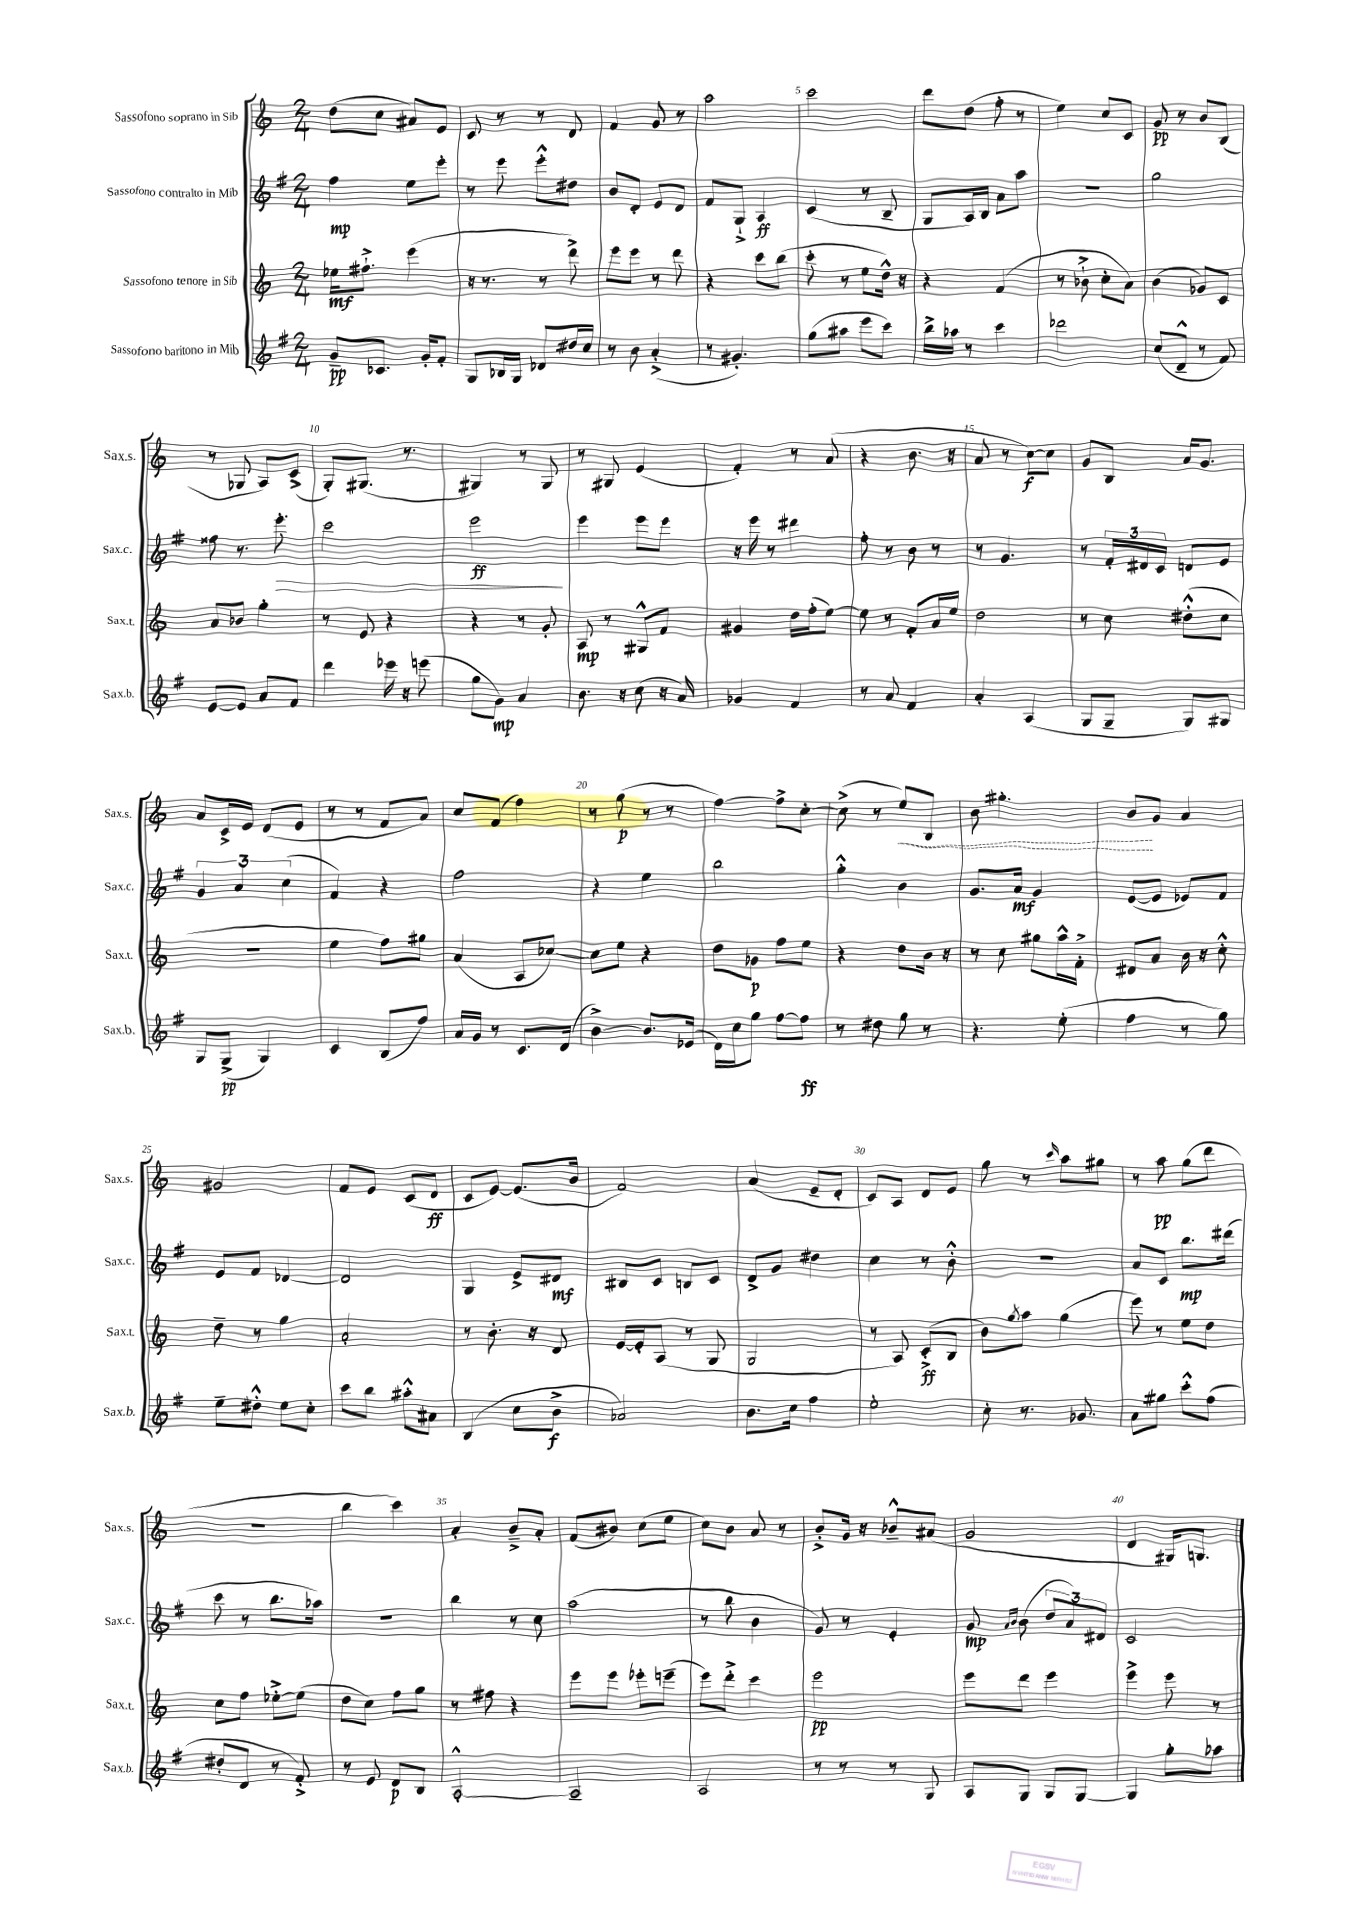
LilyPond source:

<<
\new StaffGroup <<
\new Staff = "s0" \with { instrumentName = "Sassofono soprano in Sib" shortInstrumentName = "Sax.s." } {
    \clef treble \key c \major \numericTimeSignature \time 2/4
    d''8( c''8 ais'8) e'8 |
    c'8 r8 r8 d'8 |
    f'4 g'8 r8 |
    a''2 |
    c'''2 |
    d'''8 d''8( f''8-. r8 |
    e''4) c''8 c'8 |
    g'8\pp r8 b'8 b8( |
    r8 ges8 a8) c'8->( |
    g8-.) gis8.( r8. |
    gis4) r8 gis8 |
    r8 gis8 e'4( |
    f'4-.) r8 a'8( |
    r4 b'8. r16 |
    a'8 r8 c''8~\f) c''8 |
    g'8 b8 a'16 g'8. |
    a'8 c'16-> e'16 d'8( e'8 |
    r8 r8 f'8 a'8) |
    c''8 f'8( f''4) |
    r8 g''8\p( r8 r8 |
    f''4~) f''8-> c''8~-. |
    c''8->( r8 \once \override Hairpin.style = #'dashed-line e''8\<) b8 |
    b'8 gis''4.-. |
    b'8\! g'8 a'4 |
    gis'2 |
    f'8 e'8 c'8( d'8\ff |
    c'8 e'8~) e'8.( b'16 |
    f'2) |
    a'4( e'8-- d'8-. |
    c'8) a8 d'8 e'8 |
    g''8 r8 \grace { c'''16 } a''8 gis''8 |
    r8 a''8\pp g''8( d'''8 |
    R2 |
    b''4 c'''4) |
    a'4-. b'8---> a'8-. |
    f'8( bis'8) c''8( e''8 |
    c''8) b'8 a'8 r8 |
    b'8-.-> g'16 r16 bes'8---^ ais'8( |
    g'2 |
    d'4 gis16) g8. \bar "|." |
}
\new Staff = "s1" \with { instrumentName = "Sassofono contralto in Mib" shortInstrumentName = "Sax.c." } {
    \clef treble \key g \major \numericTimeSignature \time 2/4
    fis''4\mp e''8 e'''8-. |
    r8 e'''8 e'''8-.-^ dis''8 |
    b'8 d'8-. e'8 d'8 |
    fis'8 g8-!-> a4\ff |
    c'4( r8 b8-- |
    g8 a16) b16 a'8 a''8 |
    R2 |
    g''2 |
    fisis''8 r8. e'''8.-.\> |
    c'''2 |
    e'''2\ff\! |
    e'''4 e'''8 e'''8 |
    r16 e'''16 r8 dis'''4 |
    fis''8-. r8 b'8 r8 |
    r8 g'4. |
    r8 \tuplet 3/2 { fis'16-. dis'16 c'16 } d'8 e'8 |
    \tuplet 3/2 { g'4 a'4 c''4( } |
    fis'4) r4 |
    fis''2 |
    r4 e''4 |
    b''2 |
    g''4-.-^ b'4 |
    g'8. a'16\mf g'4 |
    e'8~( e'8 ees'8) fis'8 |
    e'8 fis'8 des'4~ |
    des'2 |
    g4 e'8-> dis'8\mf |
    bis8 c'8 b8 c'8 |
    d'8-> g'8 dis''4 |
    c''4 r8 b'8-.-^ |
    r2 |
    a'8 c'8 b''8.\mp dis'''16( |
    c'''8 r8 b''8. aes''16) |
    r2 |
    b''4 r8 c''8 |
    a''2( |
    r8 b''8 b'4 |
    g'8) r8 e'4-. |
    g'8\mp \grace { a'16 b'16 } b'8( \tuplet 3/2 { d''8 a'8) dis'8 } |
    c'2 \bar "|." |
}
\new Staff = "s2" \with { instrumentName = "Sassofono tenore in Sib" shortInstrumentName = "Sax.t." } {
    \clef treble \key c \major \numericTimeSignature \time 2/4
    ees''16\mf fis''8.-!-> e'''4( |
    r16 r8. r8 d'''8->) |
    e'''8 e'''8 r8 d'''8 |
    r4 c'''8 b''8( |
    c'''8-. r8 e''8 d''16-^) r16 |
    r4 f'4( |
    r8 bes'8-!-> c''8-. a'8) |
    b'4( ges'8) c'8 |
    a'8 bes'8 g''4-. |
    r8 e'8 r4 |
    r4 r8 g'8-. |
    a8\mp r8 gis8-^ f'8 |
    gis'4 d''16 f''16-.( e''8~) |
    e''8 r8 f'8-. a'16 e''16 |
    d''2 |
    r8 c''8 dis''8-.-^( c''8 |
    R2 |
    e''4 f''8) gis''8 |
    a'4( a8 ces''8~) |
    ces''8 e''8 r4 |
    d''8 ges'8\p f''8 e''8 |
    r4 d''8 b'16 r16 |
    r8 c''8 gis''8 a''16-^ f'16-.-> |
    dis'8 a'8 b'16 r16 c''8-.-^ |
    d''8-- r8 g''4 |
    a'2-. |
    r8 b'8.-. r16 d'8 |
    e'16~ e'16-. a8( r8 g8 |
    g2 |
    r8 a8) c'8-.->\ff( b8 |
    b'8) \acciaccatura { g''8 } a''8 g''4( |
    e'''8) r8 e''8 d''8 |
    c''8 f''8 ees''8~-.-> ees''8( |
    d''8 c''8) f''8 g''8 |
    r8 fis''8 r4 |
    e'''8 e'''8 ees'''8-. e'''8--( |
    e'''8) d'''8-.-> c'''4 |
    e'''2\pp |
    e'''8 d'''8 e'''4 |
    e'''4-> e'''8 r8 \bar "|." |
}
\new Staff = "s3" \with { instrumentName = "Sassofono baritono in Mib" shortInstrumentName = "Sax.b." } {
    \clef treble \key g \major \numericTimeSignature \time 2/4
    g'8--\pp ces'8. g'16-. fis'8-. |
    g8 bes16 g16 des'8 dis''16 c''16 |
    r8 b'8 a'4-.->( |
    r8 gis'4.-.) |
    g''8( ais''8 e'''8 c'''8) |
    b''16-> aes''16 r8 c'''4 |
    des'''2 |
    c''8( d'8---^ r8 fis'8) |
    e'8~ e'8 a'8 fis'8 |
    d'''4 ees'''16 r16 e'''8( |
    g''8 g'8\mp) a'4 |
    b'8. r16 c''8( r16 a'16) |
    ges'4 fis'4 |
    r8 a'8 fis'4 |
    a'4-. a4( |
    g8 g8-- g8) gis8 |
    g8 g8->\pp( g4) |
    c'4 b8( fis''8) |
    a'16 g'16 r8 c'8. d'16( |
    b'4~->) b'8. ees'16( |
    d'16) c''16 g''8 fis''8~ fis''8\ff |
    r8 dis''8 g''8 r8 |
    r4. e''8-.( |
    fis''4 r8 g''8) |
    e''8-- dis''8-.-^ e''8 c''8-. |
    c'''8 b''8 ais''8-.-^ ais'8 |
    b4( c''8 b'8->\f |
    aes'2) |
    b'8. c''16 fis''4 |
    e''2-. |
    c''8-. r8. ges'8. |
    a'8 gis''8 c'''8-.-^ fis''8( |
    dis''8-. d'8 r8 fis'8-.->) |
    r8 e'8 d'8\p b8 |
    a2~-.-^ |
    a2-- |
    a2 |
    r8 r8 r8 g8 |
    a8 g8 g8 g8~ |
    g4 g''8-. aes''8 \bar "|." |
}
>>
>>
\layout { \context { \Score \override BarNumber.break-visibility = ##(#f #t #t) barNumberVisibility = #(every-nth-bar-number-visible 5) } }
